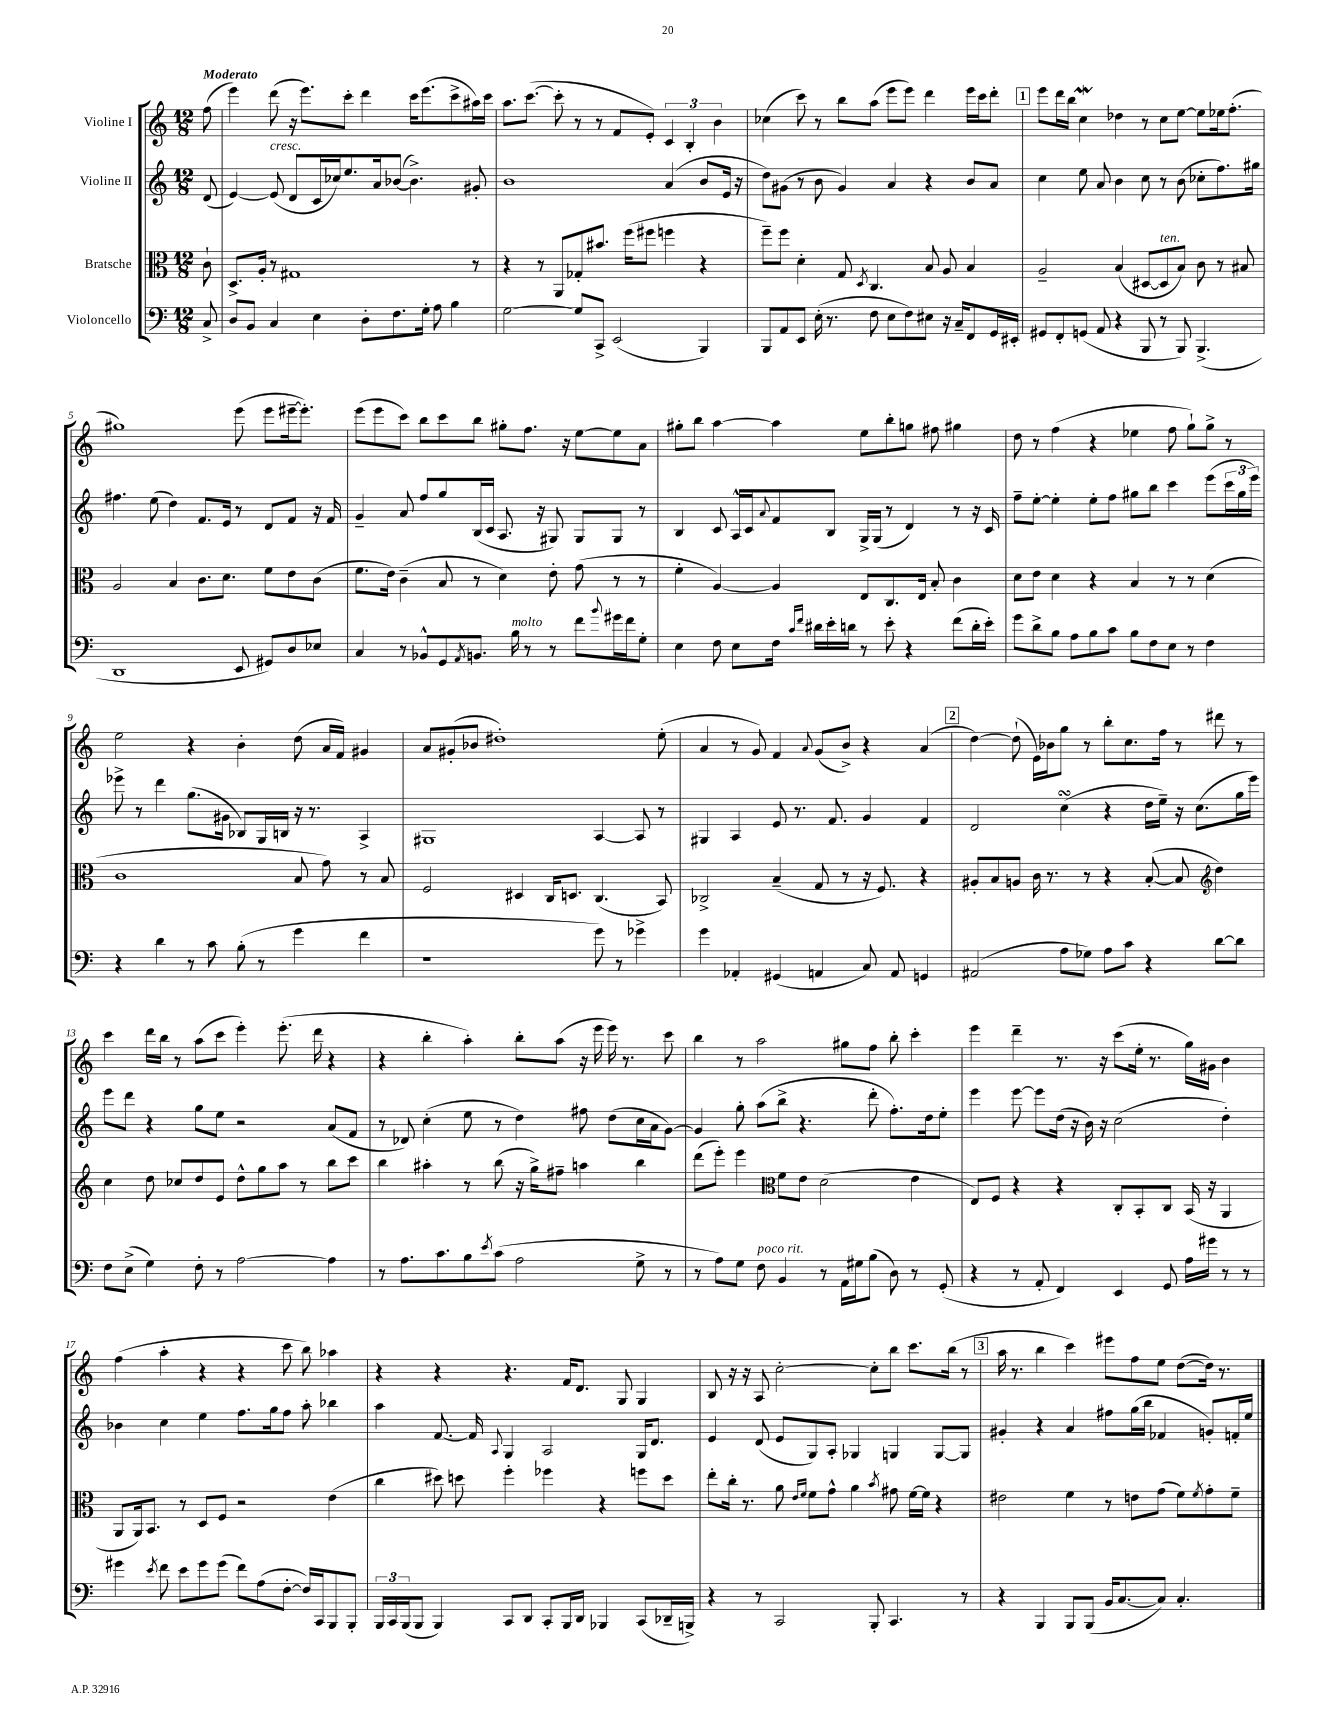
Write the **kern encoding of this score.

**kern	**kern	**kern	**kern
*staff4	*staff3	*staff2	*staff1
*clefF4	*clefC3	*clefG2	*clefG2
*k[]	*k[]	*k[]	*k[]
*M12/8	*M12/8	*M12/8	*M12/8
8C^	8c`	(8d	(8ff
=	=	=	=
8D	8.D^	[4e)	4eee)
8BB	.	.	.
.	16A'	.	.
4C	8r	(8e]	(8ddd
.	1G#	8d	16r
.	.	.	8.eee)
4E	.	16c	.
.	.	16cc-)	.
.	.	8.ee	8ccc'
8D'	.	.	4ddd
.	.	16a	.
8.F	.	([8b-	.
.	.	4.b-^])	16ccc
16G'	.	.	(8.eee
8A	.	.	.
4B	.	.	8ccc^
.	8r	8g#'	16aa#)
.	.	.	16ccc
=	=	=	=
[2G	4r	1b	8.aa
.	.	.	([8.ccc
.	8r	.	.
.	8AA	.	8ccc']
8G]	8G-'	.	8r
8CC^	8.b#	.	8r
(2EE	.	.	8f
.	(16ff	.	.
.	8ff#	.	8e')
.	4ff	(4a	6c
.	.	.	6B'
4BBB)	4r	8b	.
.	.	.	6b
.	.	16e	.
.	.	16r	.
=	=	=	=
8BBB	8ff~)	8dd)	(4cc-
8AA	8ff	(8g#	.
8EE	4d'	8r	8ccc)
(16E'	.	8b	8r
8.r	.	.	.
.	8G	4g#)	8bb
.	8qD	.	.
8F	4.C	.	(8aa
8E	.	4a	8eee
8F)	.	.	8eee)
8E#	8B	4r	4ddd
16r	8A	.	.
16C~	.	.	.
8FF	4B	8b	16eee
.	.	.	16ccc
16GG	.	8a	8ddd'
16EE#'	.	.	.
=	=	=	=
8GG#	2A~	4cc	8eee
8FF'	.	.	16ddd
.	.	.	16bb
(8GG	.	8ee	4cc
8AA	.	8a	.
4r	(4B	4b	4dd-
8BBB	[8D#	8cc	8r
8r	8D#]	8r	8cc
8BBB)	8B)	(8b	[8ee
(4.BBB^	8c	8cc-'	8ee]
.	8r	8.ff)	16ee-
.	.	.	(8.ff'
.	8B#	.	.
.	.	16gg#	.
=	=	=	=
1DD	2A	4.ff#	1gg#)
.	.	(8ee	.
.	4B	4dd)	.
.	8.c	8.f	.
.	8.d	16e	.
8EE	.	8r	(8eee
8GG#)	8f	8d	8eee
8D	8e	8f	[16eee#~
.	.	.	8.eee#'])
8E-	(8c	16r	.
.	.	16f	.
=	=	=	=
4C	8.f	4g~	(8eee
.	.	.	8eee
.	16e)	.	.
8r	(4c~	8a	8ccc)
8BB-^^	.	8ff	8bb
8GG	8B	8gg	8ccc
8qAA	.	.	.
8.BB	8r	(16B	8bb
.	.	16c	.
.	4d)	8.A	8gg#'
16B	.	.	.
8r	.	.	8.ff
.	.	16r	.
8r	8e'	8G#)	.
.	.	.	16r
8f	(8g	8G#	[8ee
8qqb	.	.	.
16g#	8r	8G#	8ee]
16f	.	.	.
8G'	8r	8r	8a
=	=	=	=
4E	4f'	4B	8gg#'
.	.	.	8bb
8F	[4A)	8c	[4aa
8E	.	16A^^	.
.	.	16c	.
.	.	8qqa	.
16F	4A]	8f	4aa]
16qqc	.	.	.
16qqf	.	.	.
16d#	.	.	.
16e'	.	8B	.
16d	.	.	.
8r	8E	16G^	8ee
.	.	(16G	.
8e'	8.C	8r	8bb'
4r	.	4d)	8gg
.	16E	.	.
.	8B'	.	8ff#
(8f	4c	8r	4gg#
16d'	.	16r	.
16e')	.	16c	.
=	=	=	=
8g	8d	8ff~	8dd
8d^	8e	[8ee'	8r
8B	4d	4ee']	(4ff
8A	.	.	.
8B	4r	8ee'	4r
8c	.	8ff	.
8B	4B	8gg#	4ee-
8F	.	8bb	.
8E	8r	4ccc	8ff
8r	8r	.	8gg`)
4F	(4d	(8eee	8gg^
.	.	24ccc	8r
.	.	24gg#	.
.	.	24eee)	.
=	=	=	=
4r	1c	8eee-^	2ee
.	.	8r	.
4d	.	4ddd	.
8r	.	(8.gg	4r
8c	.	.	.
.	.	16g#	.
(8B'	.	8B-)	4b'
8r	.	16G	.
.	.	16B	.
4g	8B	16r	(8dd
.	.	8.r	.
.	8g)	.	16a
.	.	.	16f)
4f	8r	4A^	4g#
.	8B	.	.
=	=	=	=
1r	2F	1G#	8a
.	.	.	(8g#'
.	.	.	8b-
.	.	.	1dd#')
.	4D#	.	.
.	16C	.	.
.	8.D	.	.
8g)	(4.C	[4A	.
8r	.	.	.
4g-^	.	8A]	.
.	8BB)	8r	(8ee'
=	=	=	=
4g	2C-^	4G#	4a
4AA-'	.	4A	8r
.	.	.	8g)
(4GG#	(4B~	8e	4f
.	.	8.r	.
.	.	.	8qqa
4AA	8G	.	(8g
.	.	8.f	.
.	8r	.	8b^)
8C)	16r	4g	4r
.	8.F)	.	.
8AA	.	.	.
4GG	4r	4f	(4a
=	=	=	=
(2AA#	8A#'	2d	[4dd)
.	8B	.	.
.	8A	.	(8dd`]
.	16c	.	16e)
.	8.r	.	16b-
8A	.	(4cc	8gg
8G-)	8r	.	8r
8A	4r	4r	8bb'
8c	.	.	8.cc
4r	([8B'	16dd	.
.	.	16ee~)	16ff
.	8B]	16r	8r
.	.	(8.cc	.
*	*clefG2	*	*
[8d	4dd)	.	8ddd#
8d]	.	16gg	8r
.	.	16eee)	.
=	=	=	=
8F	4cc	8eee	4ccc
(8E^	.	8ddd	.
4G)	8dd	4r	16ddd
.	.	.	16bb
.	8cc-	.	8r
8F'	8dd	8gg	(8aa
8r	8e	8ee	8ccc
[2A	8dd^^	2r	4eee')
.	8gg	.	.
.	8aa	.	(8.eee'
.	8r	.	.
.	.	.	16ddd
4A]	8bb	(8a	4r
.	8ccc	8f	.
=	=	=	=
8r	4bb	8r	4r
8.A	.	8d-)	.
.	4aa#'	(4cc'	4bb'
8.c	.	.	.
8B	8r	8ee	4aa')
8qe	.	.	.
(8c	(8bb	8r	.
2A	16r	4dd)	8bb'
.	16gg^)	.	.
.	8ff#~	.	(8aa
.	4aa	8ff#	16r
.	.	.	16eee
.	.	(8dd	16eee)
.	.	.	8.r
8G^	4bb	16cc	.
.	.	16a	.
8r	.	[8g)	8ccc
=	=	=	=
8r	(8ddd	4g]	4bb
8A)	8eee')	.	.
8G	4eee	8gg'	8r
8F	.	(8aa	2aa
*	*clefC3	*	*
4BB	8f	8bb^	.
.	8e	4.r	.
8r	(2d	.	.
16AA	.	.	8gg#
16G#	.	.	.
(8B	.	8ddd'	8ff
8D)	.	8.ff')	8bb'
8r	4e	.	4ccc'
.	.	16dd	.
(8GG'	.	8ee'	.
=	=	=	=
4r	8E)	4eee	4eee
.	8F	.	.
8r	4r	[8eee	4ddd~
8AA'	.	8eee]	.
4FF)	4r	(16dd	8.r
.	.	16r	.
.	.	16b)	.
.	.	16r	16r
4EE	8C'	(2cc	(8ccc
.	8BB'	.	16ee'
.	.	.	8.r
8GG	8C	.	.
16A	(16BB	.	16gg)
16g#	16r	.	16g#
8r	4AA	4dd')	4b
8r	.	.	.
=	=	=	=
4g#	8AA	4b-	(4ff
.	16AA)	.	.
.	8.BB	.	.
8qe	.	.	.
8f	.	4cc	4aa'
8e	8r	.	.
8g#	8D	4ee	4r
(8g#	8F	.	.
8f)	2r	8.ff	4r
(8A	.	.	.
.	.	16gg	.
[8F'	.	8ff	8ccc
16F])	.	8aa'	8bb)
16CC	.	.	.
8BBB	(4e	4bb-	4aa-
8BBB'	.	.	.
=	=	=	=
24BBB	4cc	4aa	4r
24CC	.	.	.
(24BBB	.	.	.
8BBB	.	.	.
4BBB)	8dd#)	[8.f	4r
.	8dd	.	.
.	.	16f]	.
.	.	8qqA	.
8CC	4ff'	4G	4.r
8DD	.	.	.
8CC'	4ff-	2A	.
16BBB	.	.	16f
16DD	.	.	8.d
4BBB-	4r	.	.
.	.	.	8G
(8CC	8ff	16G	4G
.	.	8.d	.
16DD-~	8dd	.	.
16BBB^)	.	.	.
=	=	=	=
4r	8ee'	4e	8B
.	16cc'	.	16r
.	8.r	.	16r
8r	.	(8d	8A
2CC	8a	8e	[2cc'
.	16qqe	.	.
.	16qqf	.	.
.	8f	8G)	.
.	8g^^	8A'	.
.	4a	4G-	.
8BBB'	.	.	8cc']
.	8qb	.	.
4.CC	8g#	4G	8bb
.	[16f	.	8.ccc
.	16f]	.	.
.	4r	[8G	.
.	.	.	(16bb
8r	.	8G]	8r
=	=	=	=
4r	2e#	4g#'	16aa
.	.	.	8.r
4BBB	.	4r	4bb
8BBB	4f	4a	4ccc)
(8BBB	.	.	.
16BB	8r	8ff#	8eee#
[8.C	.	.	.
.	8e	(16gg	8ff
.	.	16bb	.
8C])	(8g	4f-	8ee
4.C'	8f)	.	([8dd
.	8qf	.	.
.	8g'	8g')	16dd])
.	.	.	8.r
.	8f~	16f'	.
.	.	16ee	.
==	==	==	==
*-	*-	*-	*-
